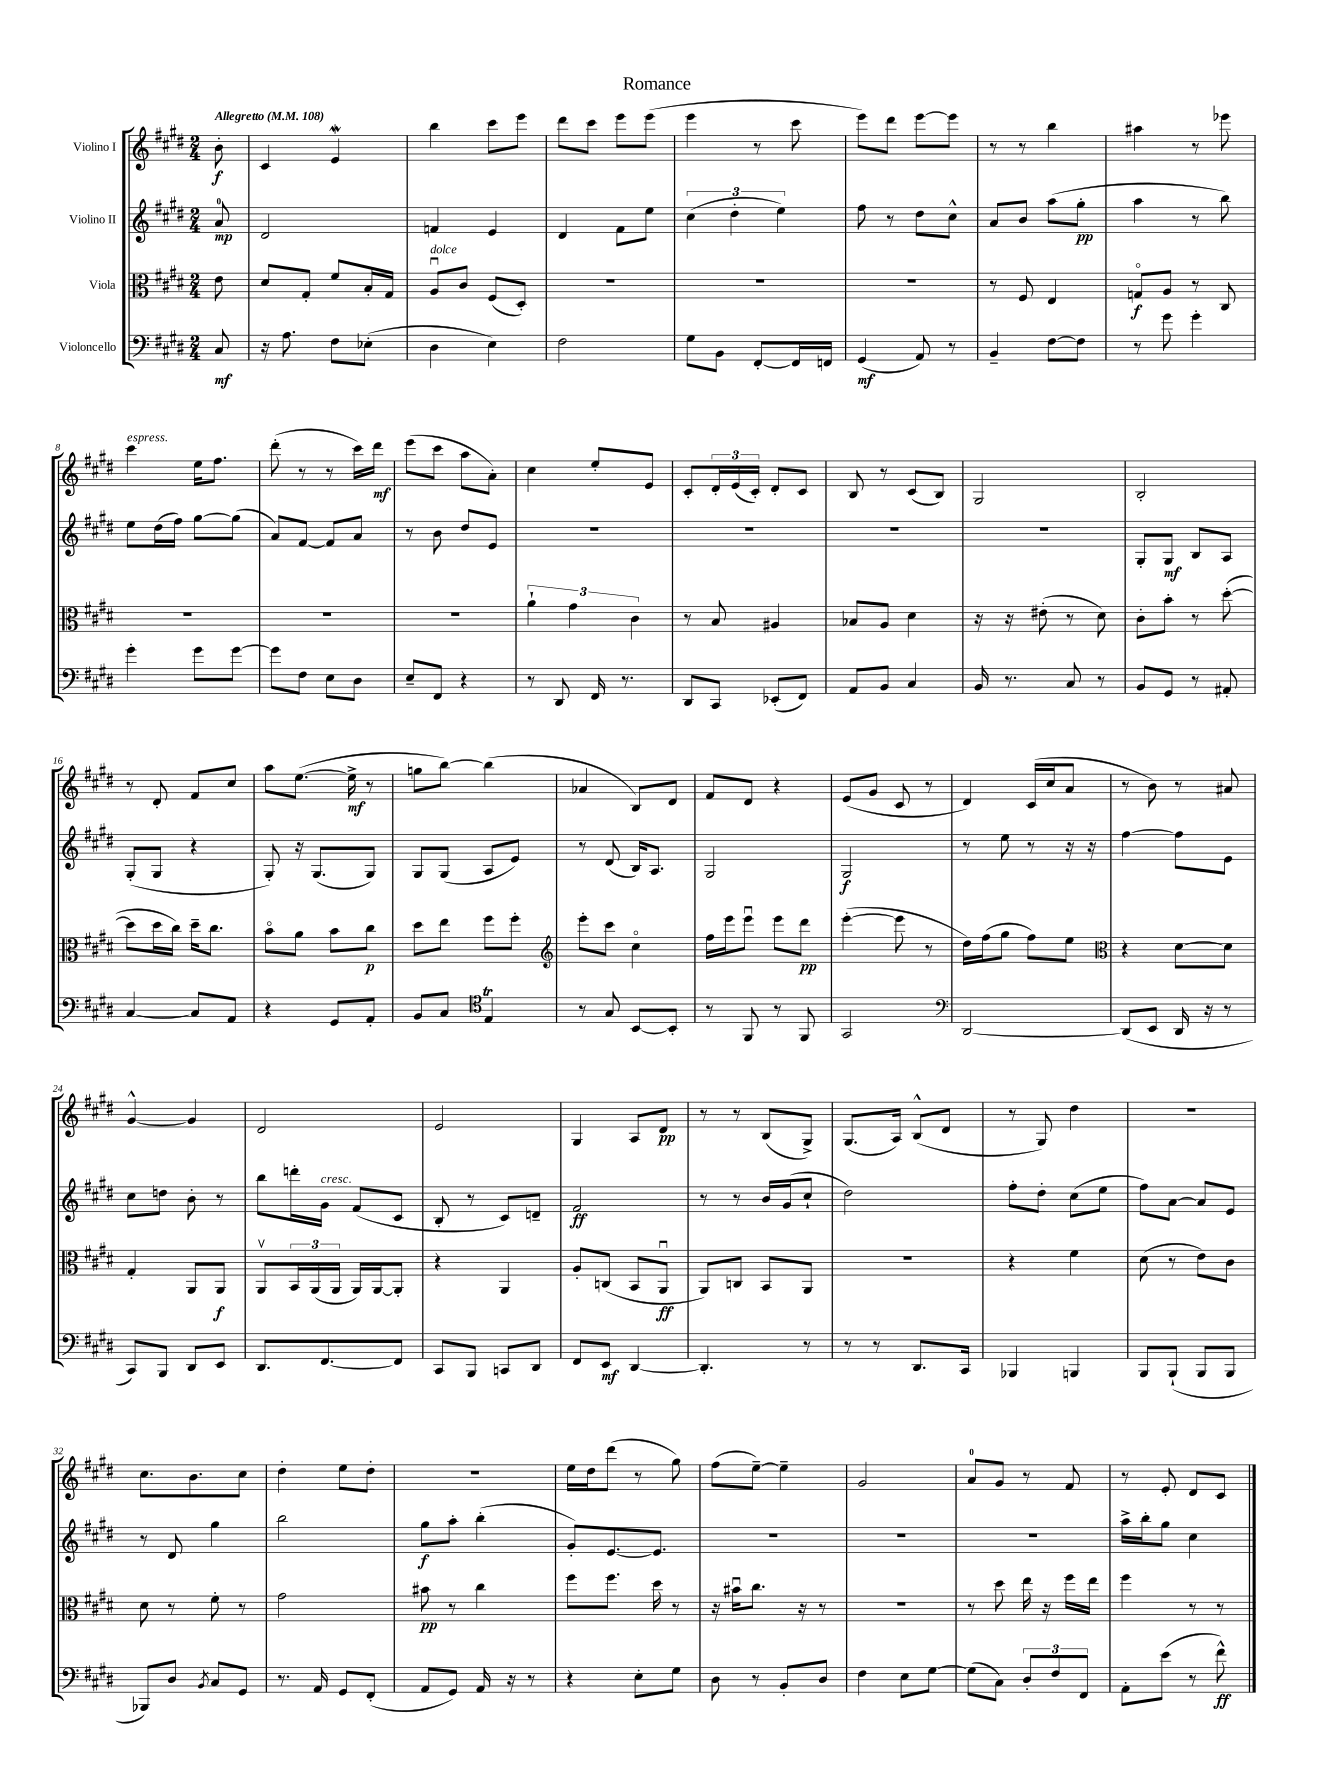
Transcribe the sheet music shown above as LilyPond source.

\header { title = "Romance" }
<<
\new StaffGroup <<
\new Staff = "s0" \with { instrumentName = "Violino I" } {
    \clef treble \key e \major \numericTimeSignature \time 2/4 \partial 8 \tempo "Allegretto" 4 = 108
    b'8-.\f |
    cis'4 e'4\mordent |
    b''4 cis'''8 e'''8 |
    dis'''8 cis'''8 e'''8 e'''8( |
    e'''4 r8 cis'''8 |
    e'''8) dis'''8 e'''8~ e'''8 |
    r8 r8 b''4 |
    ais''4 r8 ees'''8 |
    cis'''4^\markup { \italic "espress." } e''16 fis''8. |
    dis'''8-.( r8 r8 cis'''16) dis'''16\mf |
    e'''8( cis'''8 a''8 a'8-.) |
    cis''4 e''8-. e'8 |
    cis'8-. \tuplet 3/2 { dis'16-. e'16( cis'16-.) } dis'8-. cis'8 |
    b8 r8 cis'8( b8) |
    gis2 |
    b2-. |
    r8 dis'8-. fis'8 cis''8 |
    a''8 e''8.~( e''16->\mf r8 |
    g''8 b''8~) b''4( |
    aes'4 b8) dis'8 |
    fis'8 dis'8 r4 |
    e'8( gis'8 cis'8 r8 |
    dis'4) cis'16( cis''16 a'8 |
    r8 b'8) r8 ais'8 |
    gis'4~-^ gis'4 |
    dis'2 |
    e'2 |
    gis4 a8 dis'8\pp |
    r8 r8 b8( gis8->) |
    gis8.( a16) b8-^( dis'8 |
    r8 gis8) dis''4 |
    r2 |
    cis''8. b'8. cis''8 |
    dis''4-. e''8 dis''8-. |
    R2 |
    e''16 dis''16 dis'''8( r8 gis''8) |
    fis''8( e''8~--) e''4-- |
    gis'2 |
    a'8-0 gis'8 r8 fis'8 |
    r8 e'8-. dis'8 cis'8 \bar "|." |
}
\new Staff = "s1" \with { instrumentName = "Violino II" } {
    \clef treble \key e \major \numericTimeSignature \time 2/4 \partial 8
    a'8-0\mp |
    dis'2 |
    f'4 e'4 |
    dis'4 fis'8 e''8 |
    \tuplet 3/2 { cis''4( dis''4-. e''4) } |
    fis''8 r8 dis''8 cis''8-^ |
    a'8 b'8 a''8( gis''8-.\pp |
    a''4 r8 b''8) |
    e''8 dis''16( fis''16) gis''8~ gis''8( |
    a'8) fis'8~ fis'8 a'8 |
    r8 b'8 dis''8 e'8 |
    R2 |
    R2 |
    R2 |
    R2 |
    gis8-. gis8\mf b8 a8 |
    gis8-.( gis8 r4 |
    gis8-.) r16 gis8.( gis8) |
    gis8 gis8( a8 e'8) |
    r8 dis'8( b16) a8. |
    gis2 |
    gis2\f |
    r8 e''8 r8 r16 r16 |
    fis''4~ fis''8 e'8 |
    cis''8 d''8 b'8-. r8 |
    b''8 d'''16-. gis'16^\markup { \italic "cresc." } fis'8( cis'8 |
    b8-. r8 cis'8) d'8-- |
    fis'2\ff |
    r8 r8 b'16 gis'16( cis''8-! |
    dis''2) |
    fis''8-. dis''8-. cis''8( e''8 |
    fis''8) a'8~ a'8 e'8 |
    r8 dis'8 gis''4 |
    b''2 |
    gis''8\f a''8-. b''4-.( |
    gis'8-.) e'8.~ e'8. |
    R2 |
    R2 |
    R2 |
    a''16-> b''16-. gis''8 cis''4 \bar "|." |
}
\new Staff = "s2" \with { instrumentName = "Viola" } {
    \clef alto \key e \major \numericTimeSignature \time 2/4 \partial 8
    e'8 |
    dis'8 gis8-. fis'8 b16-. gis16 |
    a8\downbow^\markup { \italic "dolce" } cis'8 fis8( dis8-.) |
    R2 |
    R2 |
    R2 |
    r8 fis8 e4 |
    g8\flageolet\f a8 r8 cis8 |
    R2 |
    R2 |
    R2 |
    \tuplet 3/2 { a'4-! gis'4 cis'4 } |
    r8 b8 ais4 |
    bes8 a8 dis'4 |
    r16 r16 eis'8-.( r8 dis'8) |
    cis'8-. b'8-. r8 dis''8~-.( |
    dis''8 dis''16 cis''16) dis''16-- cis''8. |
    b'8\flageolet a'8 b'8 cis''8\p |
    dis''8 e''8 fis''8 fis''8-. |
    \clef treble e'''8-. cis'''8 cis''4\flageolet |
    fis''16 e'''16 e'''8\downbow e'''8 dis'''8\pp |
    e'''4~-.( e'''8 r8 |
    dis''16) fis''16( gis''8 fis''8) e''8 |
    \clef alto r4 dis'8~ dis'8 |
    gis4-. a,8 a,8\f |
    a,8\upbow \tuplet 3/2 { b,16 a,16( a,16 } a,16) a,16~ a,8-. |
    r4 a,4 |
    a8-. c8( b,8 a,8\downbow\ff |
    a,8) c8 b,8 a,8 |
    r2 |
    r4 fis'4 |
    dis'8( r8 e'8) cis'8 |
    dis'8 r8 fis'8-. r8 |
    gis'2 |
    bis'8\pp r8 cis''4 |
    fis''8 fis''8. dis''16 r8 |
    r16 bis'16\downbow cis''8. r16 r8 |
    r2 |
    r8 dis''8 e''16 r16 fis''16 e''16 |
    fis''4 r8 r8 \bar "|." |
}
\new Staff = "s3" \with { instrumentName = "Violoncello" } {
    \clef bass \key e \major \numericTimeSignature \time 2/4 \partial 8
    cis8\mf |
    r16 a8. fis8 ees8-.( |
    dis4 e4) |
    fis2 |
    gis8 b,8 fis,8~-. fis,16 f,16 |
    gis,4\mf( a,8) r8 |
    b,4-- fis8~ fis8 |
    r8 gis'8 gis'4-. |
    gis'4-. gis'8 gis'8~ |
    gis'8 fis8 e8 dis8 |
    e8-- fis,8 r4 |
    r8 dis,8 fis,16 r8. |
    dis,8 cis,8 ees,8-.( fis,8) |
    a,8 b,8 cis4 |
    b,16 r8. cis8 r8 |
    b,8 gis,8 r8 ais,8-. |
    cis4~ cis8 a,8 |
    r4 gis,8 a,8-. |
    b,8 cis8 \clef tenor e4\trill |
    r8 gis8 b,8~ b,8-. |
    r8 fis,8 r8 fis,8 |
    gis,2 |
    \clef bass dis,2~ |
    dis,8( e,8 dis,16 r16 r8 |
    cis,8) b,,8 dis,8 e,8 |
    dis,8. fis,8.~ fis,8 |
    cis,8 b,,8 c,8 dis,8 |
    fis,8 e,8\mf dis,4~ |
    dis,4.-. r8 |
    r8 r8 dis,8. cis,16 |
    bes,,4 b,,4 |
    b,,8 b,,8-!( b,,8 b,,8 |
    bes,,8) dis8 \acciaccatura { b,8 } cis8 gis,8 |
    r8. a,16 gis,8 fis,8-.( |
    a,8 gis,8) a,16 r16 r8 |
    r4 e8-. gis8 |
    dis8 r8 b,8-. dis8 |
    fis4 e8 gis8~ |
    gis8( cis8) \tuplet 3/2 { dis8-. fis8 fis,8 } |
    a,8-. e'8( r8 fis'8-^\ff) \bar "|." |
}
>>
>>
